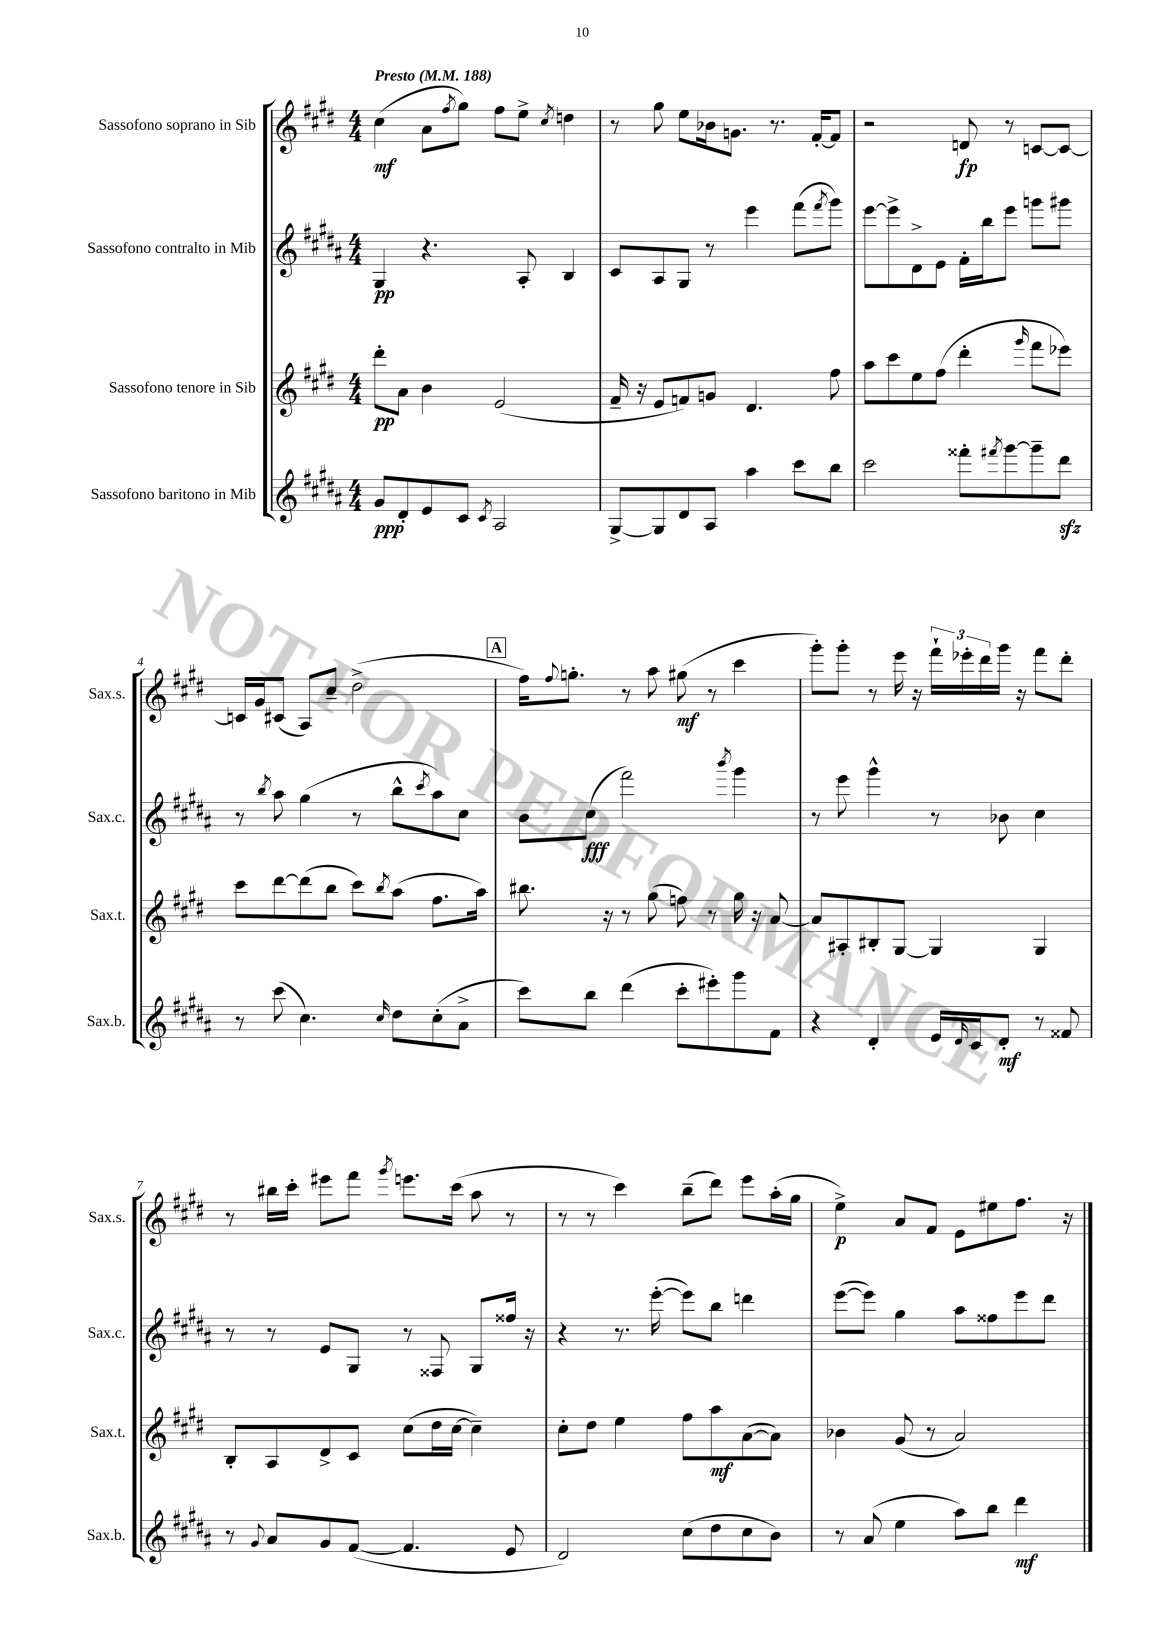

**kern	**kern	**kern	**kern
*staff4	*staff3	*staff2	*staff1
*clefG2	*clefG2	*clefG2	*clefG2
*k[f#c#g#d#a#]	*k[f#c#g#d#]	*k[f#c#g#d#a#]	*k[f#c#g#d#]
*M4/4	*M4/4	*M4/4	*M4/4
*MM188	*MM188	*MM188	*MM188
8g#/L	8ddd#'\L	4G#/	(4cc#\
8d#'/	8a\J	.	.
8e/	4b\	4.r	8a\L
.	.	.	8qff#/
8c#/J	.	.	8gg#\J)
8qc#/	.	.	.
2A#/	(2e/	.	8ff#\L
.	.	8A#'/	8ee^\J
.	.	.	8qcc#/
.	.	4B/	4dd\
=	=	=	=
[8G#^/L	16f#~/	8c#/L	8r
.	16r	.	.
8G#/]	8e/L	8A#/	8gg#\
8d#/	8f/)	8G#/J	8ee\L
8A#/J	8g/J	8r	16b-\k
.	.	.	8.g\J
4aa#\	4.d#/	4eee\	.
.	.	.	8.r
8ccc#\L	.	(8fff#\L	.
.	.	.	[16f#'/LK
.	.	8qfff#/	.
8bb\J	8ff#\	8ggg#\J)	8f#/]J
=	=	=	=
2ccc#\	8aa\L	[8eee\L	2r
.	8ccc#\	8eee^\]	.
.	8ee\	8d#^\	.
.	(8ff#\J	8e\J	.
8fff##'\L	4ddd#'\	16f#'\LL	8d/
.	.	16bb\J	.
8qfff#/	.	.	.
[8ggg#\	.	8eee\J	8r
.	16qqggg#/	.	.
8ggg#~\]	8fff#\L	8ggg\L	[8c/L
8ddd#\J	8eee-\J)	8ggg#\J	8c/_J
=	=	=	=
8r	8ccc#\L	8r	16c/]LL
.	.	.	16g#/J
.	.	8qbb/	.
(8ccc#\	[8ddd#\	8aa#\	(8c#/J
4.cc#\)	(8ddd#\]	(4gg#\	8A/L)
.	8bb\J	.	8cc#~/J
.	8ccc#\L)	8r	(2dd#^\
16qqcc#/	8qbb/	.	.
8dd#\L	(8aa\J	8bb^^\L	.
.	.	8qccc#/	.
(8cc#'\	8.ff#\L	8aa#\)	.
8a#^\J	.	8cc#\J	.
.	16aa\Jk)	.	.
=	=	=	=
8ccc#\L)	8.bb#\	8b\L	16ff#\LK)
.	.	.	8qqff#/
.	.	.	8.gg'\J
8bb\J	.	(8cc#\J	.
.	16r	.	.
(4ddd#\	8r	2fff#\)	8r
.	(8gg#\	.	8aa\
8ccc#'\L	8ff\)	.	(8gg#\
8eee#'\)	8r	.	8r
.	.	8qbbb/	.
8ggg#\	16gg#\	4ggg#\	4ccc#\
.	16r	.	.
8f#\J	[8a/	.	.
=	=	=	=
4r	8a/]L	8r	8ggg#'\L)
.	8A#'/	8eee\	8ggg#'\J
4d#'/	8B#'/	4ggg#^^\	8r
.	[8G#/J	.	16eee\
.	.	.	16r
16e/LL	4G#/]	8r	24fff#`\LL
.	.	.	24eee-'\
16qqd#/	.	.	.
16c#/J	.	.	.
.	.	.	24ddd#\
8d#'/J	.	8b-\	16ggg#\JJ
.	.	.	16r
8r	4G#/	4cc#\	8fff#\L
8f##/	.	.	8ddd#'\J
=	=	=	=
8r	8B'/L	8r	8r
8qqg#/	.	.	.
8a#/L	8A/	8r	16bb#\LL
.	.	.	16ccc#'\JJ
8g#/	8d#^/	8e/L	8eee#\L
([8f#/J	8c#/J	8G#/J	8fff#\J
.	.	.	8qggg#/
4.f#/]	(8cc#\L	8r	8.eee\L
.	16dd#\L	8F##/	.
.	[16cc#\JJ	.	(16ccc#\Jk
.	4cc#~\])	8G#/L	8aa\
8e/	.	16ff##/Jk	8r
.	.	16r	.
=	=	=	=
2d#/)	8cc#'\L	4r	8r
.	8dd#\J	.	8r
.	4ee\	8.r	4ccc#\)
.	.	([16eee'\	.
(8cc#\L	8ff#\L	8eee\]L)	(8bb~\L
8dd#\	8aa\	8bb\J	8ddd#\J)
8cc#\	([8a\	4ddd\	8eee\L
8b\J)	8a\]J)	.	(16aa'\L
.	.	.	16gg#\JJ
=	=	=	=
8r	4b-\	([8eee\L	4ee^\)
(8a#/	.	8eee\]J)	.
4ee\	(8g#/	4gg#\	8a/L
.	8r	.	8f#/J
8aa#\L)	2a/)	8aa#\L	8e\L
8bb\J	.	8ff##\	8ee#\
4ddd#\	.	8eee\	8.ff#\J
.	.	8ddd#\J	.
.	.	.	16r
==	==	==	==
*-	*-	*-	*-
